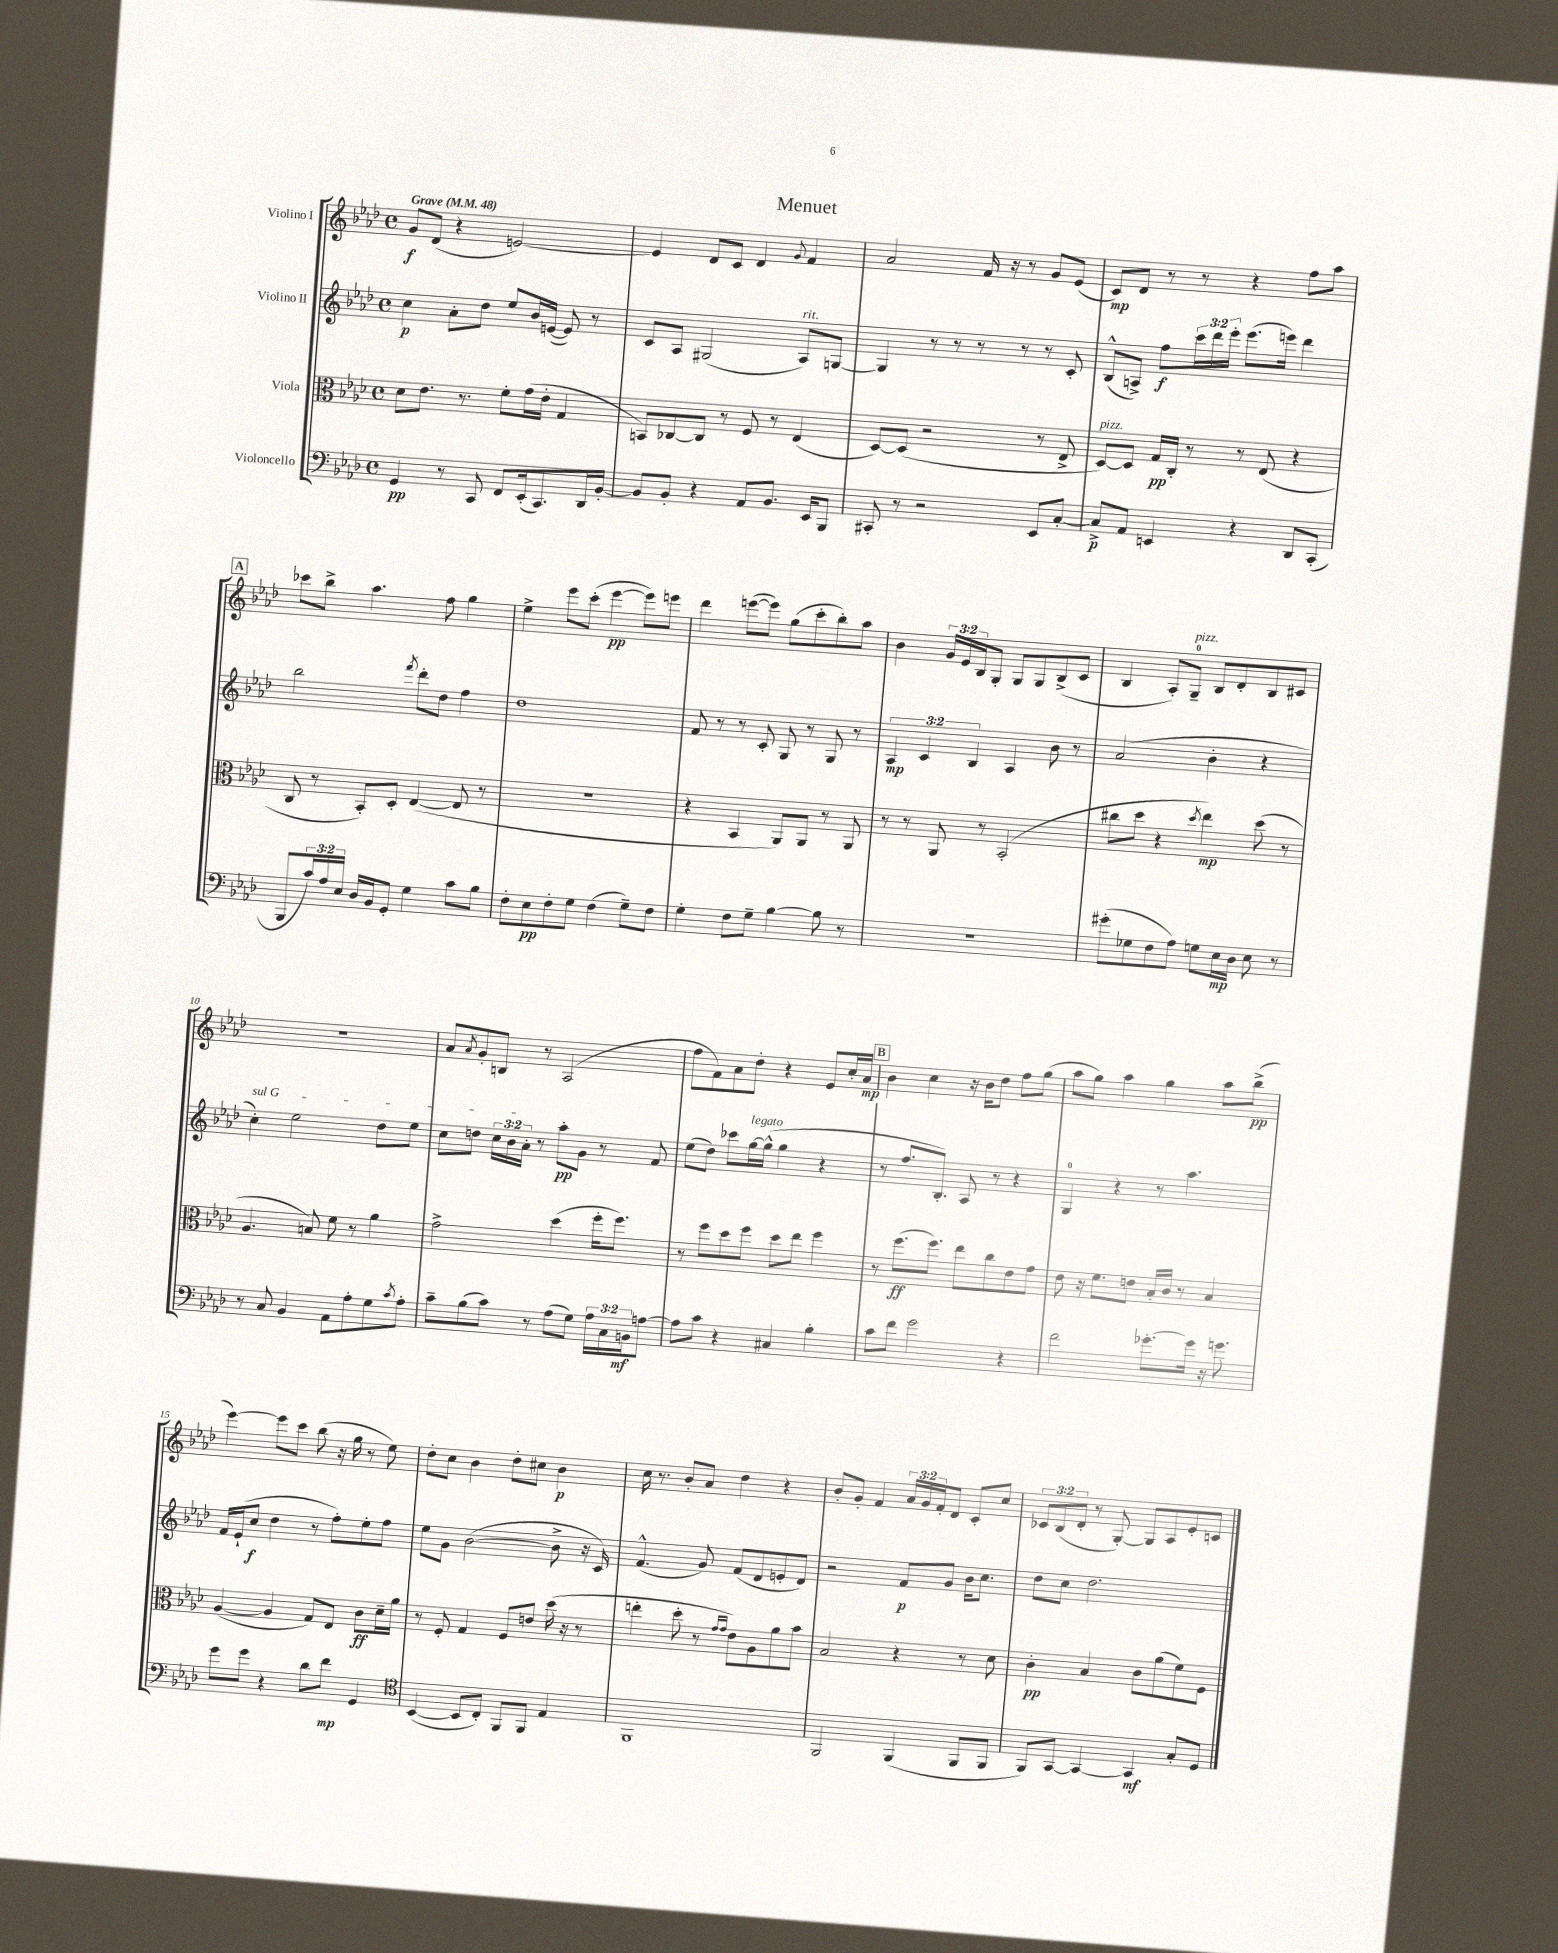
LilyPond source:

\header { title = "Menuet" }
<<
\new StaffGroup <<
\new Staff = "s0" \with { instrumentName = "Violino I" } {
    \clef treble \key aes \major \defaultTimeSignature \time 4/4 \override Staff.TupletNumber.text = #tuplet-number::calc-fraction-text \tempo "Grave" 4 = 48
    g'8\f des'8( r4 e'2~) |
    e'4 des'8 c'8 des'4 \appoggiatura { g'8 } f'4 |
    aes'2 f'16 r16 r8 g'8 ees'8( |
    c'8\mp) des'8 r8 r8 r4 f''8 aes''8 |
    \mark \markup { \box "A" } ces'''8 bes''8-> aes''4. f''8 g''4 |
    ees''4-> ees'''8 c'''8-.( ees'''4~\pp ees'''8) e'''8 |
    des'''4 e'''8~( e'''8) g''8( c'''8-. bes''8-.) aes''8 |
    bes'4 \tuplet 3/2 { g'16 ees'16 bes16 } g8-. g8 g8 bes8->( c'8 |
    bes4 aes8-.) g8-0--^\markup { \italic "pizz." } bes8 des'8-. bes8 cis'8 |
    R1 |
    aes'8 \acciaccatura { aes'8 } g'8-. b8 r8 aes2( |
    f''8 f'8) aes'8 des''8-. r4 ees'8 c''16-. aes'16\mp |
    \mark \markup { \box "B" } bes'4 c''4 r16 bes'16 des''8 f''8 g''8( |
    aes''8 g''8) aes''4 g''4 aes''8 bes''8->\pp( |
    ees'''4~) ees'''8 c'''8 bes''8( r16 g''16 r8 ees''8) |
    des''8-. c''8 bes'4 des''8-. cis''8 bes'4\p |
    c''16 r8. bes'8-. aes'8 des''4 r4 |
    bes'8-. g'8-. f'4 \tuplet 3/2 { aes'16 g'16 f'16-. } des'8 c'8-. c''8 |
    \tuplet 3/2 { ces'8 bes8( des'8-. } r8 g8~-.) g8 aes8 ees'8-. c'8 \bar "|." |
}
\new Staff = "s1" \with { instrumentName = "Violino II" } {
    \clef treble \key aes \major \defaultTimeSignature \time 4/4 \override Staff.TupletNumber.text = #tuplet-number::calc-fraction-text
    c''4\p aes'8-. des''8 ees''8 bes'16 e'16~( e'8) r8 |
    c'8 aes8 gis2( aes8^\markup { \italic "rit." }) g8~ |
    g4 r8 r8 r8 r8 r8 c'8-. |
    bes8-^( a8->) f''8\f \tuplet 3/2 { c'''16 des'''16 ees'''16-. } ees'''8.( e'''16) des'''4 |
    \mark \markup { \box "A" } bes''2 \acciaccatura { f'''8 } des'''8-. des''8 f''4 |
    des''1 |
    f'8 r8 r8 c'8-. g8 r8 g8 r8 |
    \tuplet 3/2 { aes4\mp c'4 bes4 } aes4 bes'8 r8 |
    aes'2( bes'4-. r4 |
    \once \override TextSpanner.bound-details.left.text = \markup { \italic "sul G" } c''4-.\startTextSpan) ees''2 des''8 ees''8 |
    c''8 d''8 \tuplet 3/2 { c''16 bes'16 aes'16-.\stopTextSpan } r8 aes''8-.\pp g'8 r8 f'8 |
    ees''8( des''8) ces'''8 g''16~^\markup { \italic "legato" } g''16-^( g''4 r4 |
    \mark \markup { \box "B" } r8 f''8. bes8.-.) aes8 r8 r4 |
    g4-0 r4 r8 aes''4. |
    f'16 ees'16-!( c''8\f des''4 r8 f''8-.) ees''8-. f''8 |
    ees''8 g'8 bes'2~( bes'8-> r16 c'16) |
    f'4.-^( g'8) f'8( des'8 e'8-. des'8) |
    r2 f'8\p g'8 bes'16 c''8. |
    des''8 c''8 des''2. \bar "|." |
}
\new Staff = "s2" \with { instrumentName = "Viola" } {
    \clef alto \key aes \major \defaultTimeSignature \time 4/4
    des'8 ees'8. r8. f'8-. g'16( ees'16-. g4 |
    b,8) ces8~ ces8 r8 f8 r8 ees4( |
    des8~) des8( r2 r8 ees8-> |
    des8~^\markup { \italic "pizz." }) des8 g16\pp c16-. r8 r8 ees8( r4 |
    \mark \markup { \box "A" } c8 r8 bes,8-.) des8-. ees4~( ees8 r8 |
    R1 |
    r4 bes,4 aes,8) aes,8 r8 aes,8 |
    r8 r8 aes,8 r8 bes,2-.( |
    cis''8 des''8 r4 \acciaccatura { des''8 } ees''4\mp) des''8( r8 |
    aes4. b8) f'8 r8 aes'4 |
    g'2-> des''4( f''16-. f''8.) |
    r8 f''8 des''8 f''8 des''8 ees''8 f''4 |
    \mark \markup { \box "B" } r8 f''8.\ff( f''8.) ees''8 c''8 ees'8 g'8 |
    ees'8 r16 f'8. e'8 bes16-. c'16 r8 bes4 |
    aes4~( aes4 g8) ees8 c'8\ff des'16-- aes'16 |
    r8 f8-. g4 f8 e'8 des''16( r16 r8 |
    e''4-. des''8-. r8 \grace { g'16 g'16 } ees'8) aes8 aes'8 bes'8 |
    bes2 r4 r8 des'8 |
    c'4-.\pp bes4 c'8 aes'8( f'8) f8 \bar "|." |
}
\new Staff = "s3" \with { instrumentName = "Violoncello" } {
    \clef bass \key aes \major \defaultTimeSignature \time 4/4 \override Staff.TupletNumber.text = #tuplet-number::calc-fraction-text
    g,4\pp r8 c,8 f,8 ees,16-.( c,8.) des,16 bes,16~-. |
    bes,8 bes,8-. r4 aes,8 bes,8. ees,16 bes,,8 |
    cis,8-. r8 r2 ees,8 c8~-. |
    c8->\p aes,8 e,4 r4 des,8 c,8-.( |
    \mark \markup { \box "A" } bes,,8 \tuplet 3/2 { c'16) aes16 ees16 } des16 bes,16 g,8-. g4 c'8 bes8 |
    f8-. ees8\pp f8-. g8 f4( g8--) f8 |
    g4-. f8 g8-- bes4~ bes8 r8 |
    R1 |
    gis'8-.( ges8 f8 aes8) g8 ees16\mp des16 ees8 r8 |
    r8 c8 bes,4 aes,8 aes8-. g8 \acciaccatura { c'8 } aes8-. |
    c'8-- bes8( c'8) r8 aes8( g8) \tuplet 3/2 { aes16 c16 b,16\mf } a8~ |
    a8 c'8 r4 cis4 bes4-. |
    \mark \markup { \box "B" } c'8 f'8 g'2 r4 |
    f'2 ges'8.~-. ges'16 r16 g'8. |
    g'8 g'8 r4 des'8 f'8\mp g,4 |
    \clef tenor bes,4~( bes,8 c8-.) f,8 f,8 ees4 |
    f,1 |
    f,2 f,4( f,8 f,8 |
    f,8) g,8~ g,4~ g,4\mf g8-. des8 \bar "|." |
}
>>
>>
